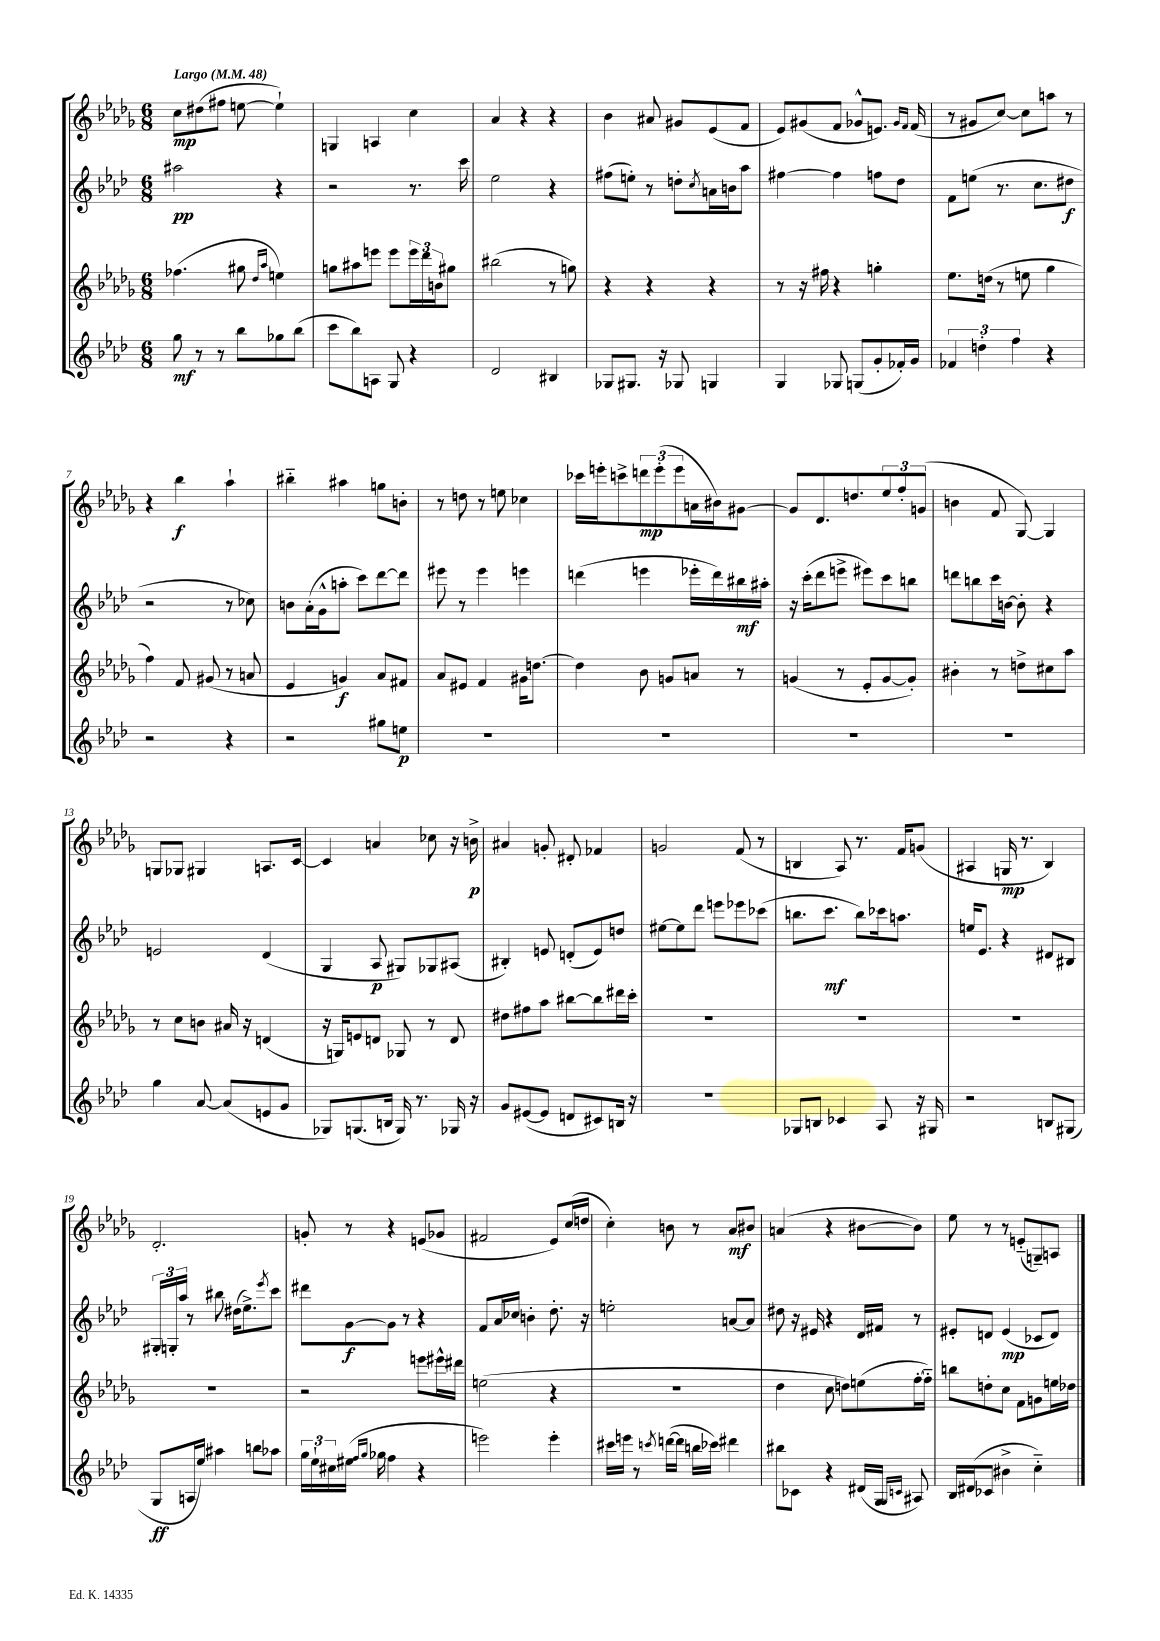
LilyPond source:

<<
\new StaffGroup <<
\new Staff = "s0" {
    \clef treble \key des \major \numericTimeSignature \time 6/8 \tempo "Largo" 4 = 48
    c''8\mp dis''8( fis''8 e''8~ e''4-!) |
    g4 a4 c''4 |
    aes'4 r4 r4 |
    bes'4 ais'8 gis'8 ees'8( f'8 |
    ees'8) gis'8( f'8 ges'8-^ e'8.) \grace { ges'16 f'16 } f'16( |
    r8 gis'8 c''8~) c''8 a''8 r8 |
    r4 bes''4\f aes''4-! |
    bis''4-_ ais''4 g''8 b'8-. |
    r8 d''8 r8 e''8 ces''4 |
    ces'''16 e'''16-. c'''8-> \tuplet 3/2 { d'''8\mp e'''8-.( e'''8 } a'16 bis'16) gis'8~ |
    gis'8 des'8. d''8. \tuplet 3/2 { ees''8 f''8-. g'8( } |
    b'4 f'8 ges8~) ges4 |
    g8 ges8 gis4 a8. c'16~ |
    c'4 a'4 ces''8 r16 b'16->\p |
    ais'4 g'8-. dis'8-. fes'4 |
    g'2 f'8( r8 |
    b4 aes8) r8. f'16 g'8( |
    ais4 g16\mp r8. bes4) |
    des'2.-. |
    g'8-. r8 r4 e'8( ges'8 |
    fis'2 ees'8) c''16( d''16 |
    c''4-.) b'8 r8 aes'8\mf bis'8 |
    a'4( r4 bis'8~ bis'8) |
    ees''8 r8 r8 e'8-_( g8--) a8 \bar "|." |
}
\new Staff = "s1" {
    \clef treble \key aes \major \numericTimeSignature \time 6/8
    ais''2\pp r4 |
    r2 r8. c'''16 |
    ees''2 r4 |
    fis''8( e''8-.) r8 d''8-. \acciaccatura { c''8 } a'16 b'16 aes''8 |
    fis''4~ fis''4 f''8 des''8 |
    f'8 e''8( r8. c''8. dis''8\f |
    r2 r8 ces''8) |
    b'8 aes'16-.( g'16-^ a''8-. c'''8) des'''8~ des'''8 |
    eis'''8 r8 eis'''4 e'''4 |
    d'''4( e'''4 ees'''16-. d'''16) bis''16\mf ais''16-. |
    r16 c'''16-.( des'''8 e'''8-> eis'''8) c'''8 b''8 |
    d'''8 b''8 c'''16 b'16~ b'8-. r4 |
    e'2 des'4( |
    g4 aes8\p gis8) ges8 ais8( |
    bis4-.) e'8 d'8-.( e'8) d''8 |
    eis''8~ eis''8 des'''8 e'''8 ees'''8 ces'''8( |
    b''8. c'''8.\mf b''8) ces'''16 a''8. |
    e''16 ees'8. r4 dis'8 bis8 |
    \tuplet 3/2 { gis16-. g16-. aes''16 } r8 bis''8 dis''16( ees''8.->) \acciaccatura { ees'''8 } c'''8 |
    dis'''8 g'8~\f g'8 r8 r4 |
    f'8 aes'16 ces''16 b'4-. des''8.-. r16 |
    e''2-. a'8~ a'8 |
    dis''8 r16 eis'16 r4 des'16 fis'16 r8 |
    eis'8-. d'8 eis'4\mp( ces'8 d'8) \bar "|." |
}
\new Staff = "s2" {
    \clef treble \key des \major \numericTimeSignature \time 6/8
    fes''4.( gis''8 \grace { des''16 aes''16 } e''4) |
    g''8 ais''8 e'''8 e'''8 \tuplet 3/2 { e'''16 des'''16 b'16 } gis''8 |
    bis''2( r8 g''8) |
    r4 r4 r4 |
    r8 r16 fis''16 r4 g''4-. |
    ees''8. d''16( r8 e''8 ges''4 |
    f''4) f'8 gis'8( r8 a'8 |
    ees'4 g'4\f) aes'8 fis'8 |
    aes'8 eis'8 f'4 gis'16 d''8.~ |
    d''4 bes'8 g'8 a'8 r8 |
    g'4( r8 ees'8-. g'8~ g'8-.) |
    bis'4-. r8 d''8-> cis''8 aes''8 |
    r8 c''8 b'8 ais'16 r16 d'4( |
    r16 g16) e'8 d'8 ges8 r8 d'8 |
    dis''8 fis''8 aes''8 bis''8~ bis''8 dis'''16 c'''16-. |
    R2. |
    R2. |
    R2. |
    R2. |
    r2 e'''8 eis'''16-^ dis'''16 |
    e''2( r4 |
    R2. |
    des''4 c''8 d''8) e''8( f''16~-. f''16-_) |
    b''8 d''8-. c''8 f'8 g'8 e''16 des''16 \bar "|." |
}
\new Staff = "s3" {
    \clef treble \key aes \major \numericTimeSignature \time 6/8
    g''8\mf r8 r8 bes''8 ges''8 bes''8( |
    c'''8 bes''8) a8 g8 r4 |
    des'2 bis4 |
    ges8 gis8. r16 ges8 g4 |
    g4 ges8 g8( g'8-. fes'16-.) g'16 |
    \tuplet 3/2 { fes'4 d''4-. f''4 } r4 |
    r2 r4 |
    r2 gis''8 e''8\p |
    R2. |
    R2. |
    R2. |
    R2. |
    g''4 aes'8~ aes'8( e'8 g'8 |
    ges8) g8.( b16 g16) r8. ges16 r16 |
    g'8 eis'8~( eis'8 d'8 cis'8) b16 r16 |
    R2. |
    ges8 b8 ces'4 aes8 r16 gis16 |
    r2 b8 gis8( |
    g8\ff a16 ees''16) ais''4 b''8 aes''8 |
    \tuplet 3/2 { g''16 ees''16-! cis''16 } eis''16( \grace { f''16 g''16 } ges''16 f''4 r4 |
    e'''2) e'''4-. |
    cis'''16 e'''16 r8 \acciaccatura { c'''8 } d'''16~( d'''16 b''16 ces'''16) dis'''4 |
    bis''8 ces'8 r4 dis'16( g16 \grace { g16 c'16 } ais8) |
    bes16 dis'16( ces'8 bis'4-> c''4-_) \bar "|." |
}
>>
>>
